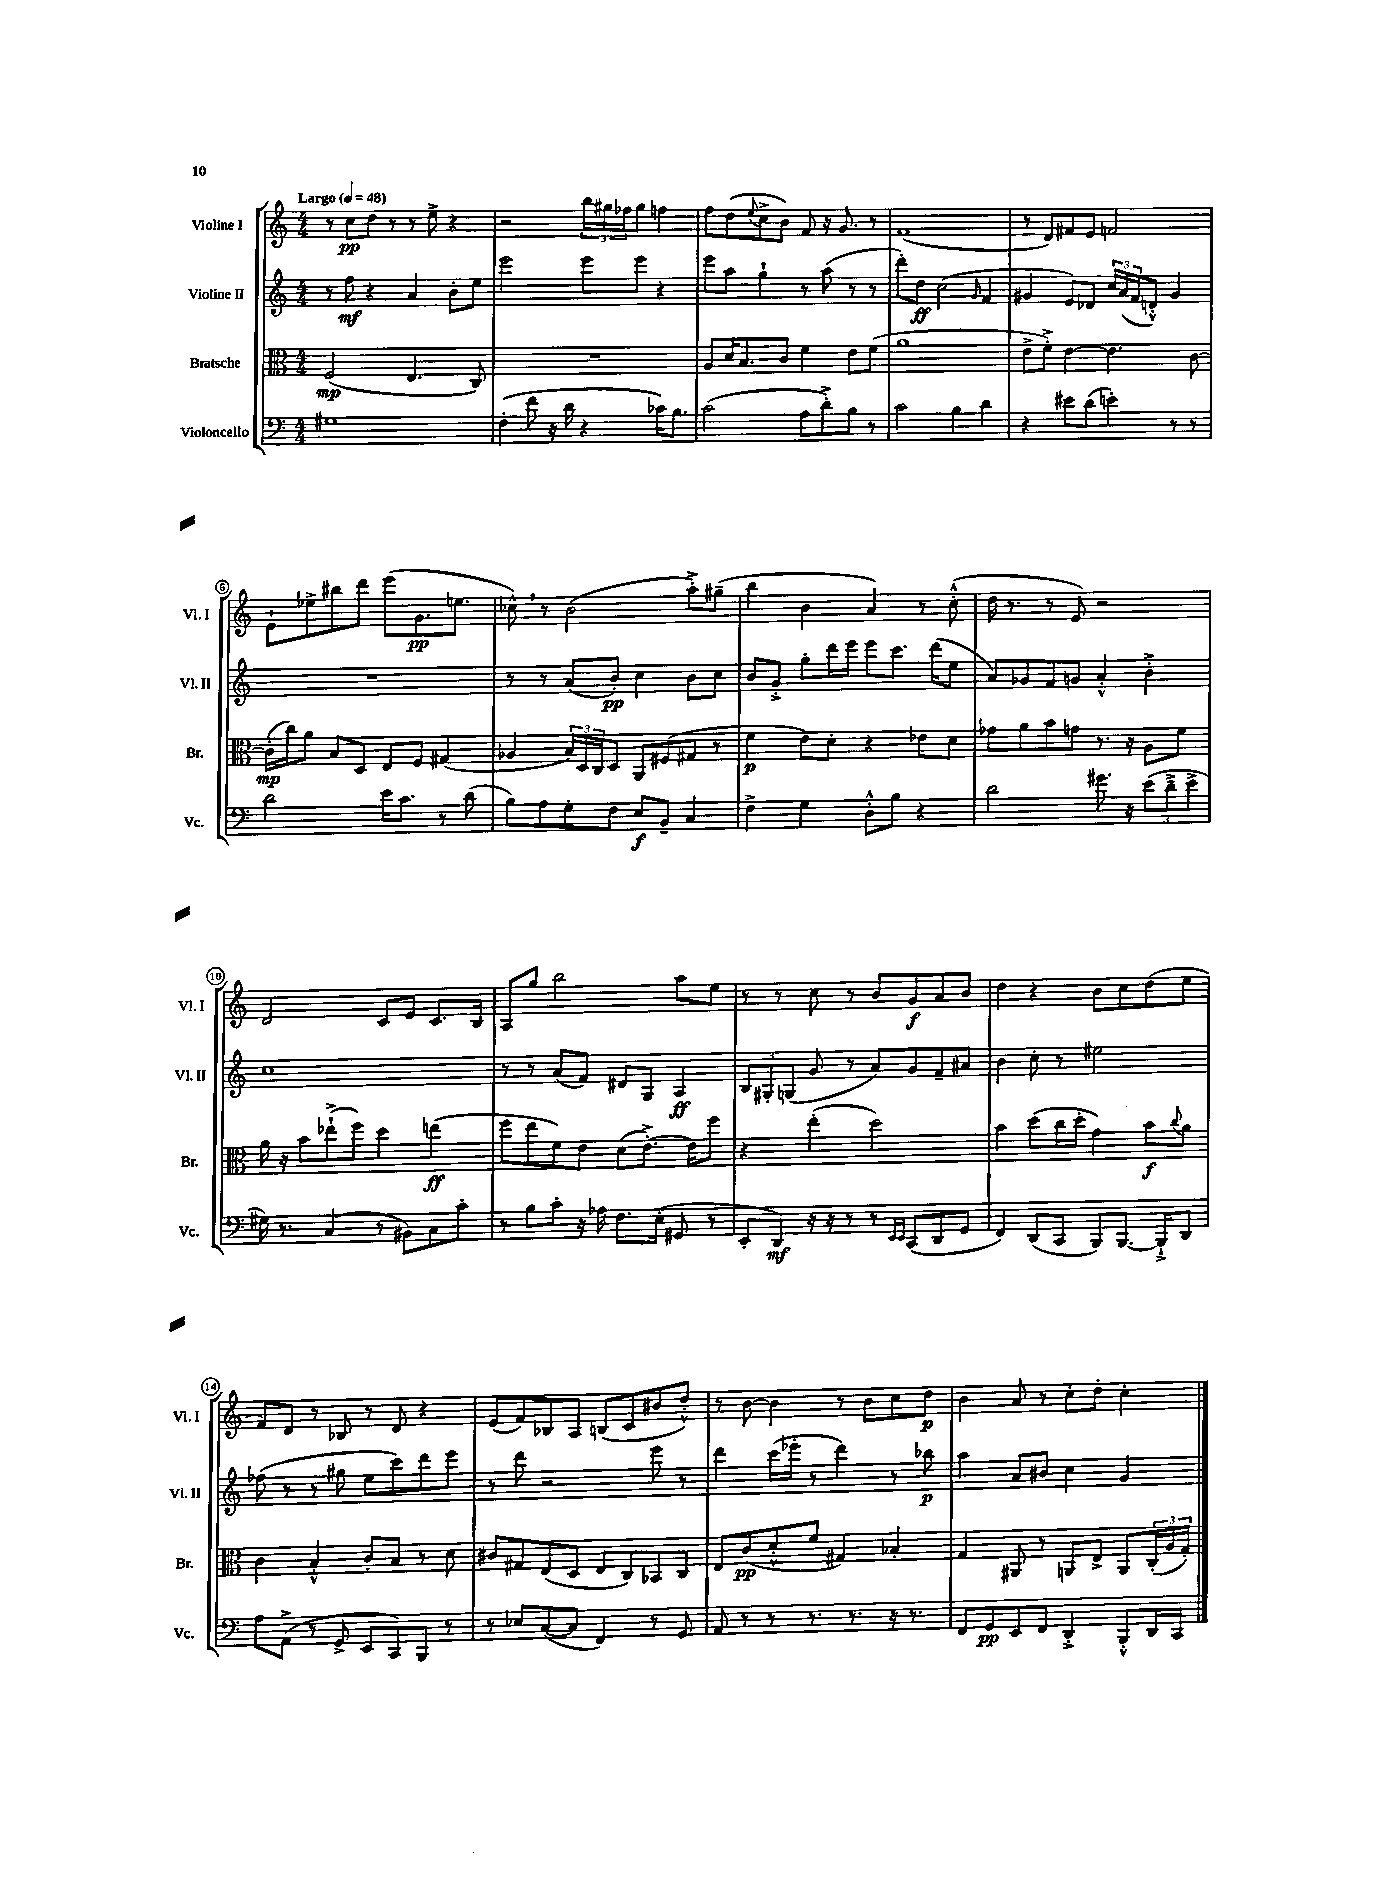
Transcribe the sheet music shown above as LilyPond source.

<<
\new StaffGroup <<
\new Staff = "s0" \with { instrumentName = "Violine I" shortInstrumentName = "Vl. I" } {
    \clef treble \key c \major \numericTimeSignature \time 4/4 \tempo "Largo" 4 = 48
    r8 c''8\pp d''8 r8 r8 e''8-> r4 |
    r2 \tuplet 3/2 { b''16 gis''16 fes''16 } gis''8 f''4 |
    f''8 d''8( \appoggiatura { e''8 } c''8-> b'8) f'8 r16 g'8. r8 |
    f'1( |
    r8 d'8) fis'8 e'8 f'2 |
    e'8-! ees''8-> bis''8 d'''8 e'''8( g'8.\pp e''8. |
    ces''8-^) \breathe r8 b'2( a''8-.->) gis''8--( |
    b''4 b'4 a'4) r8 c''8-.-^( |
    d''16 r8. r8 e'8) r2 |
    d'2 c'8 e'8 c'8. b16 |
    a8 g''8 b''2 a''8 e''8 |
    r8 r8 c''8 r8 b'8 g'8\f a'8 b'8 |
    d''4 r4 b'8 c''8 d''8( e''8 |
    f'8) d'8 r8 bes8 r8 d'8 r4 |
    e'8( f'8) bes8 a8 b8( c'8 bis'8 d''8-.-^) |
    r8 b'8~ b'4 r8 b'8 c''8 d''8\p |
    b'4 a'8 r8 c''8-. d''8-. c''4-. \bar "|." |
}
\new Staff = "s1" \with { instrumentName = "Violine II" shortInstrumentName = "Vl. II" } {
    \clef treble \key c \major \numericTimeSignature \time 4/4
    r8 f''8\mf r4 a'4 b'8-. e''8 |
    e'''2 e'''8 e'''8 r4 |
    e'''8 a''8 g''4-! r8 a''8( r8 r8 |
    d'''8-.) d''8\ff c''2( \grace { g'16 } f'4 |
    gis'4 e'8) des'8 \tuplet 3/2 { c''16 a'16( f'16 } d'8-.-^) gis'4 |
    R1 |
    r8 r8 a'8( b'8-.\pp) c''4 b'8 c''8 |
    b'8 g'8-.-> g''8-. d'''16 e'''16 e'''8 c'''8. d'''16( e''8 |
    a'8) ges'8 f'8 g'8 a'4-.-^ b'4-.-> |
    c''1 |
    r8 r8 a'8( f'8) dis'8 g8 a4\ff |
    \tuplet 3/2 { b8 gis8-. g8( } g'8 r8 a'8) g'8 f'8-- ais'8 |
    b'4 c''8-. r8 eis''2 |
    fes''8( r8 r8 gis''8 e''8 c'''8) d'''8 e'''8 |
    r8 d'''8 r2 e'''8 r8 |
    d'''4 c'''16( ees'''16-. r8 d'''4) r8 bes''8\p |
    a''4 a'8 bis'8 c''4 g'4 \bar "|." |
}
\new Staff = "s2" \with { instrumentName = "Bratsche" shortInstrumentName = "Br." } {
    \clef alto \key c \major \numericTimeSignature \time 4/4
    f2\mp( e4. c8) |
    R1 |
    a8 d'16 b8. c'8 f'4 e'8 f'8( |
    a'1 |
    e'8-> f'8-.->) e'4~ e'4. c'8~ |
    c'16-.\mp( c''16) a'8 b8 d8 e8 f8 gis4( |
    aes4 \tuplet 3/2 { b16) d16 c16 } d8 a,8 fis8( gis8 r8 |
    f'4\p e'8) d'8-. r4 ees'8 d'8 |
    ges'8 a'8 b'8 g'8 r8. r16 a8 f'8 |
    a'16 r16 b'8 ees''8-!->( f''8) d''4 e''4\ff( |
    f''8 e''8 f'8) e'8 d'8( e'8.~-.->) e'16 f''8 |
    r4 e''4-.( d''2) |
    b'4 d''8( c''16 d''16-. g'4) b'8\f \appoggiatura { c''8 } a'8 |
    c'4 b4-.-^ c'8-. b8 r8 d'8 |
    cis'8 gis8 e8( d8 e8 c8) bes,8 c8 |
    e8 c'8\pp( d'8-.-^ f'8 gis4) bes4-. |
    g4 ais,8 r8 a,8 e8-> a,8 \tuplet 3/2 { c16-.( a16 g16-.) } \bar "|." |
}
\new Staff = "s3" \with { instrumentName = "Violoncello" shortInstrumentName = "Vc." } {
    \clef bass \key c \major \numericTimeSignature \time 4/4
    gis1 |
    f4-.( f'8 r16 d'16 r4 ces'16) b8. |
    c'2( a8 d'8-.->) b8 r8 |
    c'2 b4 d'4 |
    r4 eis'8 d'8( e'4-.) r8 r8 |
    d'2 e'16 c'8. r8 d'8( |
    b8) a8 g8-. f8 e8\f b,8-- c4 |
    f4-> g4 d8-.-^ b8 r4 |
    d'2 gis'8. r16 \tuplet 3/2 { e'8( d'8---> e'8-> } |
    gis16) r8. c4( r8 bis,8) c8 c'8-. |
    r8 b8 c'8-. r16 aes16 f8. e16-.( gis,8 r8 |
    e,8-. d,8\mf) r16 r16 r8 r8 \grace { e,16 e,16 } c,8( d,8 g,8 |
    f,4) d,8( c,8 b,,8) b,,8.~ b,,16-!-> d,8 |
    a8 a,8->( r8 g,8-> e,8 c,8) b,,8 r8 |
    r8 ees8 c8~( c8 f,4) r8 g,8 |
    a,8 r8 r8 r8. r8. r16 r8. |
    f,8 g,8\pp e,8 f,8 d,4-.-> b,,8-.-^ d,16 c,16 \bar "|." |
}
>>
>>
\layout { \context { \Score \override BarNumber.stencil = #(make-stencil-circler 0.1 0.3 ly:text-interface::print) } }
